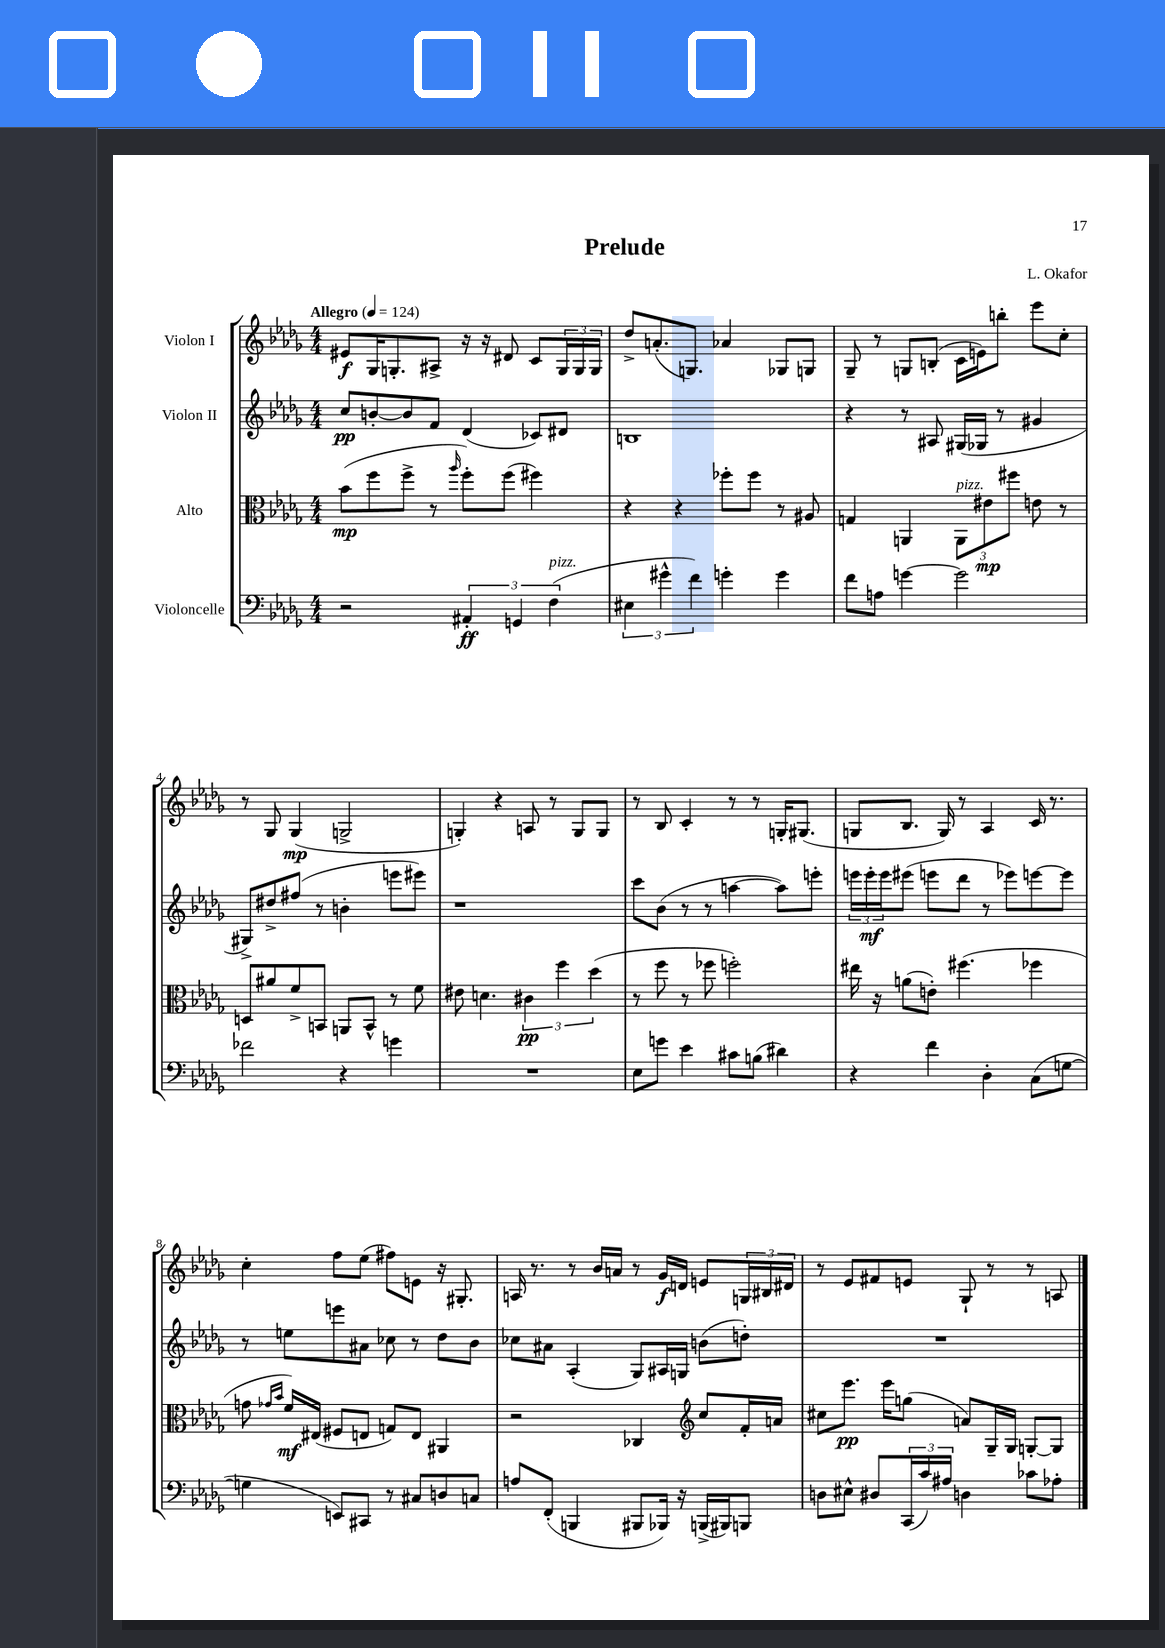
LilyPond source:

\header { title = "Prelude" composer = "L. Okafor" }
<<
\new StaffGroup <<
\new Staff = "s0" \with { instrumentName = "Violon I" } {
    \clef treble \key des \major \numericTimeSignature \time 4/4 \tempo "Allegro" 4 = 124
    eis'8\f ges16 g8.-. ais8-> r16 r16 dis'8 c'8 \tuplet 3/2 { g16 g16 g16 } |
    des''8-> a'8.-.( g8.) aes'4 ges8 g8 |
    ges8-- r8 g8 b8-.( c'16 e'16) b''8-. ees'''8 c''8-. |
    r8 ges8 ges4\mp( g2-> |
    g4-.) r4 a8 r8 g8 g8 |
    r8 bes8 c'4-. r8 r8 g16-. gis8.( |
    g8 bes8. g16) r8 aes4 c'16 r8. |
    c''4-. f''8 ees''8( fis''8) e'8 r16 gis8.-. |
    a16 r8. r8 bes'16 a'16 r8 ges'16\f d'16 e'8 \tuplet 3/2 { g16 bis16 dis'16 } |
    r8 ees'8 fis'8 e'8 ges8-! r8 r8 a8 \bar "|." |
}
\new Staff = "s1" \with { instrumentName = "Violon II" } {
    \clef treble \key des \major \numericTimeSignature \time 4/4
    c''8\pp b'8~-. b'8 f'8 des'4( ces'8) dis'8 |
    b1 |
    r4 r8 ais8 gis16( ges16 r8 gis'4 |
    gis8->) dis''8-> fis''8( r8 b'4-. e'''8 eis'''8) |
    r1 |
    c'''8 bes'8( r8 r8 a''4~ a''8) e'''8-. |
    \tuplet 3/2 { e'''16 e'''16-.\mf e'''16 } eis'''8( e'''8 des'''8 r8 ees'''8) e'''8~ e'''8 |
    r8 e''8 e'''8 ais'8 ces''8 r8 des''8 bes'8 |
    ces''8 ais'8 aes4-.( ges8) ais16 g16 b'8( d''8-.) |
    R1 \bar "|." |
}
\new Staff = "s2" \with { instrumentName = "Alto" } {
    \clef alto \key des \major \numericTimeSignature \time 4/4
    bes'8\mp( f''8 f''8-> r8 \grace { aes''16 } f''8-.) f''8( fis''4) |
    r4 r4 fes''8-. fes''8 r8 ais8 |
    g4 a,4 \tuplet 3/2 { a,8^\markup { \italic "pizz." } eis'8\mp fis''8 } e'8 r8 |
    d8 ais'8 f'8-> b,8 a,8 b,8-^ r8 f'8 |
    eis'8 d'4. \tuplet 3/2 { cis'4\pp f''4 des''4( } |
    r8 f''8 r8 fes''8 f''2-.) |
    eis''16 r16 a'8( e'8-.) fis''4.( fes''4 |
    g'8 \grace { ges'16 bes'16 } f'16\mf) eis16( fis8 e8 g8) e8 ais,4 |
    r2 ces4 \clef treble c''8 f'16-. a'16 |
    cis''8 ees'''8.\pp ees'''16 g''8( a'8) ges16-- ges16 g8~-. g8 \bar "|." |
}
\new Staff = "s3" \with { instrumentName = "Violoncelle" } {
    \clef bass \key des \major \numericTimeSignature \time 4/4
    r2 \tuplet 3/2 { ais,4-.\ff g,4 f4^\markup { \italic "pizz." }( } |
    \tuplet 3/2 { eis4 gis'4-^ f'4) } g'4-. g'4 |
    f'8 a8 g'4~ g'2 |
    fes'2 r4 g'4 |
    R1 |
    ees8 g'8 ees'4 cis'8 b8( dis'4) |
    r4 f'4 des4-. c8( g8~ |
    g4 e,8) cis,8 r8 cis8 d8 c8 |
    a8 f,8-.( b,,4 bis,,8 bes,,16) r16 b,,16->( bis,,16) b,,8 |
    d8 eis8-^ dis8 \tuplet 3/2 { c,16( c'16) ais16 } d4 ces'8 aes8-. \bar "|." |
}
>>
>>
